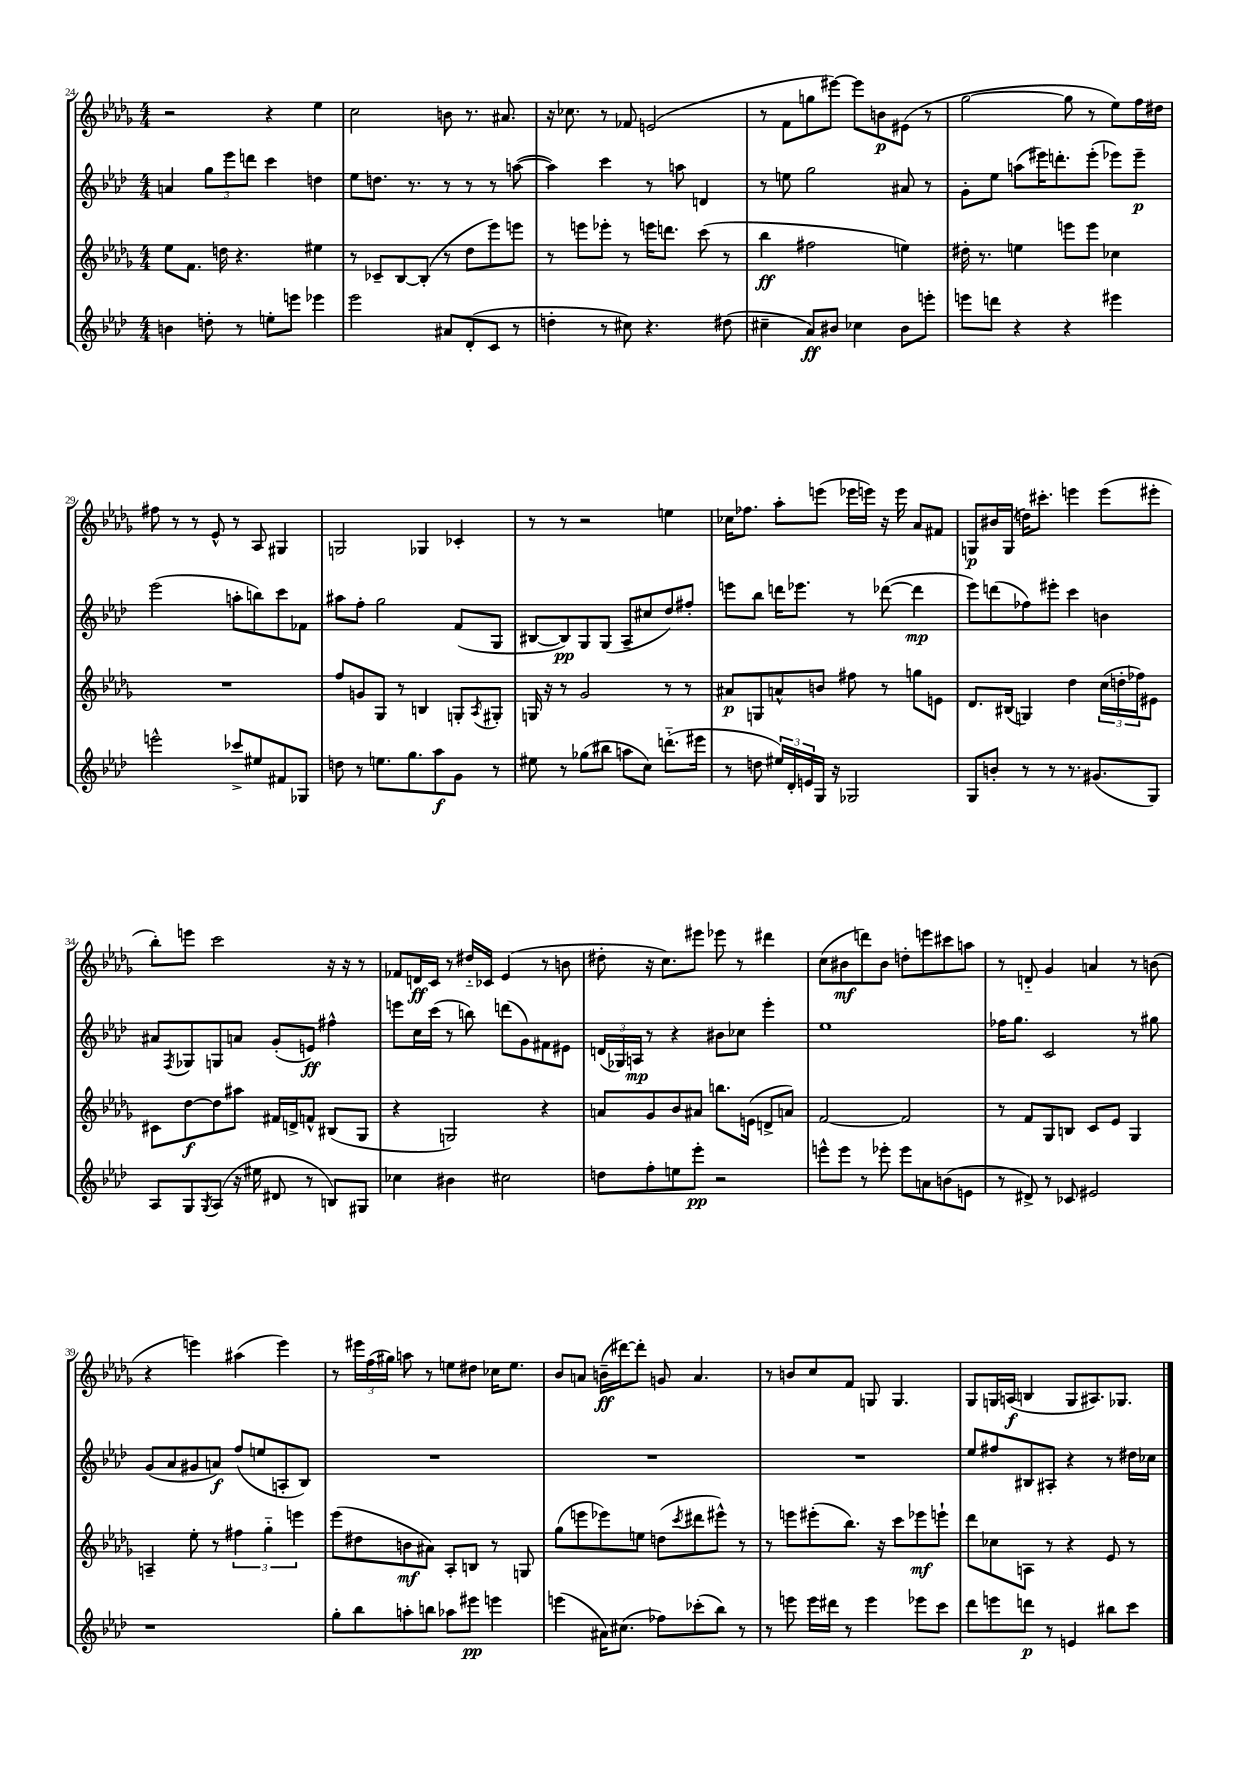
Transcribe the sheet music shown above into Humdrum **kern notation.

**kern	**dynam	**kern	**dynam	**kern	**dynam	**kern	**dynam
*part4	*part4	*part3	*part3	*part2	*part2	*part1	*part1
*staff4	*staff4	*staff3	*staff3	*staff2	*staff2	*staff1	*staff1
*clefG2	*	*clefG2	*	*clefG2	*	*clefG2	*
*k[b-e-a-d-]	*	*k[b-e-a-d-g-]	*	*k[b-e-a-d-]	*	*k[b-e-a-d-g-]	*
*M4/4	*	*M4/4	*	*M4/4	*	*M4/4	*
=24	=24	=24	=24	=24	=24	=24	=24
4bn\	.	8ee-\L	.	4an/	.	2r	.
.	.	8.f\J	.	.	.	.	.
8ddn'\	.	.	.	12gg\L	.	.	.
.	.	16ddn\	.	.	.	.	.
.	.	.	.	12eee-\	.	.	.
8r	.	4.r	.	.	.	.	.
.	.	.	.	12dddn\J	.	.	.
8een'\L	.	.	.	4ccc\	.	4r	.
8eeen\J	.	.	.	.	.	.	.
4eee-X\	.	4ee#X\	.	4ddn\	.	4ee-\	.
=25	=25	=25	=25	=25	=25	=25	=25
2eee-\	.	8r	.	8ee-\L	.	2cc\	.
.	.	8c-X~/L	.	8.ddn\J	.	.	.
.	.	[8B-/	.	.	.	.	.
.	.	.	.	8.r	.	.	.
.	.	(8B-'/J]	.	.	.	.	.
8a#X/L	.	8r	.	8r	.	8bn\	.
(8d-'/	.	8dd-\L	.	8r	.	8.r	.
8c/J	.	8eee-\)	.	8r	.	.	.
.	.	.	.	.	.	8.a#X/	.
8r	.	8eeen\J	.	([8aan\	.	.	.
=26	=26	=26	=26	=26	=26	=26	=26
4ddn'\	.	8r	.	4aa\])	.	16r	.
.	.	.	.	.	.	8.cc-X\	.
.	.	8eeen\L	.	.	.	.	.
8r	.	8eee-X'\J	.	4ccc\	.	8r	.
8cc#X\)	.	8r	.	.	.	8f-X/	.
4.r	.	16eeen\KL	.	8r	.	(2en/	.
.	.	8.dddn\J	.	.	.	.	.
.	.	.	.	8aan\	.	.	.
.	.	(8ccc\	.	4dn/	.	.	.
(8dd#X\	.	8r	.	.	.	.	.
=27	=27	=27	=27	=27	=27	=27	=27
4cc#X~\	.	4bb-\	ff	8r	.	8r	.
.	.	.	.	8een\	.	8f\L	.
8a-/L)	ff	2ff#X\	.	2gg\	.	8ggn\	.
8b#X/J	.	.	.	.	.	[8eee#X\J)	.
4cc-X\	.	.	.	.	.	8eee#\L]	.
.	.	.	.	.	.	8bn\	p
8b#\L	.	4een\)	.	8a#X/	.	(8e#X\J	.
8eeen'\J	.	.	.	8r	.	8r	.
=28	=28	=28	=28	=28	=28	=28	=28
8eeen\L	.	16dd#X'\	.	8g'\L	.	[2gg-\	.
.	.	8.r	.	.	.	.	.
8dddn\J	.	.	.	8ee-\J	.	.	.
4r	.	4een\	.	(8aan\L	.	.	.
.	.	.	.	16eee#X\K)	.	.	.
.	.	.	.	8.dddn'\	.	.	.
4r	.	8eeen\L	.	.	.	8gg-\]	.
.	.	8eee\J	.	(8eee#'\J	.	8r	.
4eee#X\	.	4cc-X\	.	8eee-X\L)	.	8ee-\L)	.
.	.	.	.	8eee-~\J	p	16ff\L	.
.	.	.	.	.	.	16dd#X\JJ	.
!!LO:LB:g=z
=29	=29	=29	=29	=29	=29	=29	=29
2eeen^^\	.	1r	.	(2eee-\	.	8ff#X\	.
.	.	.	.	.	.	8r	.
.	.	.	.	.	.	8r	.
.	.	.	.	.	.	8e-^^/	.
8ccc-X^/L	.	.	.	8aan'\L	.	8r	.
8ee#X/	.	.	.	8bbn\)	.	8A-/	.
8f#X/	.	.	.	8ccc\	.	4G#X/	.
8G-X/J	.	.	.	8f-X\J	.	.	.
=30	=30	=30	=30	=30	=30	=30	=30
8ddn\	.	8ff/L	.	8aa#X\L	.	2Gn/	.
8r	.	8gn/	.	8ff'\J	.	.	.
8.een\L	.	8G-/J	.	2gg\	.	.	.
.	.	8r	.	.	.	.	.
8.gg\	.	.	.	.	.	.	.
.	.	4Bn/	.	.	.	4G-X/	.
8aa-\	f	.	.	.	.	.	.
8g\J	.	8Gn'/L	.	(8f/L	.	4c-X'/	.
.	.	8qA-/	.	.	.	.	.
8r	.	8G#X'/J	.	8G/J	.	.	.
=31	=31	=31	=31	=31	=31	=31	=31
8ee#X\	.	16Gn/	.	[8B#X/L	.	8r	.
.	.	16r	.	.	.	.	.
8r	.	8r	.	8B#/])	pp	8r	.
(8gg-X\L	.	2g-/	.	8G/	.	2r	.
8bb#X\J	.	.	.	(8G/J	.	.	.
8aan\L	.	.	.	8A-~/L	.	.	.
8cc\J)	.	.	.	8cc#X/	.	.	.
(8.dddn\L	.	8r	.	8dd-/)	.	4een\	.
.	.	8r	.	8ff#X'/J	.	.	.
16eee#X\Jk	.	.	.	.	.	.	.
=32	=32	=32	=32	=32	=32	=32	=32
8r	.	8a#X/L	p	8eeen\L	.	16cc-X\KL	.
.	.	.	.	.	.	8.ff-X\J	.
8ddn\	.	8Gn/	.	8bb-\J	.	.	.
24ee#X/LL)	.	8an^^/	.	16dddn\KL	.	8aa-'\L	.
24d-'/	.	.	.	.	.	.	.
.	.	.	.	8.eee-X\J	.	.	.
24en/	.	.	.	.	.	.	.
16G/JJ	.	8bn/J	.	.	.	(8eeen\J	.
16r	.	.	.	.	.	.	.
2G-X/	.	8ff#X\	.	8r	.	16eee-X\LL	.
.	.	.	.	.	.	16eeen\JJ)	.
.	.	8r	.	([8ddd-X\	.	16r	.
.	.	.	.	.	.	16eee\	.
.	.	8ggn\L	.	4ddd-\]	mp	8a-/L	.
.	.	8en\J	.	.	.	8f#X/J	.
=33	=33	=33	=33	=33	=33	=33	=33
8G/L	.	8.d-/L	.	8eee-\L)	.	8Gn/L	p
8bn'/J	.	.	.	(8dddn\	.	16b#X/L	.
.	.	(16B#X/Jk	.	.	.	(16G/JJ	.
8r	.	4Gn/)	.	8ff-X\)	.	16ddn\KL)	.
.	.	.	.	.	.	8.ccc#X'\J	.
8r	.	.	.	8eee#X'\J	.	.	.
8.r	.	4dd-\	.	4ccc\	.	4eeen\	.
(8.g#X/L	.	.	.	.	.	.	.
.	.	(24cc\LL	.	4bn\	.	(8eee\L	.
.	.	24ddn'\	.	.	.	.	.
.	.	24ff-X\J)	.	.	.	.	.
8G/J)	.	8e#X\J	.	.	.	8eee#X'\J	.
!!LO:LB:g=z
=34	=34	=34	=34	=34	=34	=34	=34
8A-/L	.	8c#X\L	.	8a#X/L	.	8bb-'\L)	.
.	.	.	.	8qF/	.	.	.
8G/	.	[8dd-\	f	8G-X/	.	8eeen\J	.
8qG/	.	.	.	.	.	.	.
(8A-/J	.	8dd-\]	.	8Gn/	.	2ccc\	.
16r	.	8aa#X\J	.	8an/J	.	.	.
16ee#X\	.	.	.	.	.	.	.
8d#X/	.	16f#X/LL	.	(8g'/L	.	.	.
.	.	16dn^/J	.	.	.	.	.
8r	.	8fn^^/J	.	8en/J)	ff	.	.
8Bn/L)	.	(8B#X/L	.	4ff#X^^\	.	16r	.
.	.	.	.	.	.	16r	.
8G#X/J	.	8G-/J	.	.	.	8r	.
=35	=35	=35	=35	=35	=35	=35	=35
4cc-X\	.	4r	.	8eeen\L	.	8f-X/L	.
.	.	.	.	16cc\L	.	16dn/L	ff
.	.	.	.	(16ccc\JJ	.	16c/JJ	.
4b#X\	.	2Gn/)	.	8r	.	8r	.
.	.	.	.	8bbn\)	.	16dd#X/LL	.
.	.	.	.	.	.	16c-X/JJ	.
2cc#X\	.	.	.	(8dddn\L	.	(4e-/	.
.	.	.	.	8g\)	.	.	.
.	.	4r	.	8f#X\	.	8r	.
.	.	.	.	8e#X\J	.	8bn\	.
=36	=36	=36	=36	=36	=36	=36	=36
8ddn\L	.	8an/L	.	(24dn/LL	.	8dd#X'\	.
.	.	.	.	24G-X/)	.	.	.
.	.	.	.	24An/JJ	mp	.	.
8ff'\	.	8g-/	.	8r	.	16r	.
.	.	.	.	.	.	8.cc\L)	.
8een\	.	8b-/	.	4r	.	.	.
8eee-'\J	pp	8a#X/J	.	.	.	8eee#X\J	.
2r	.	8.bbn\L	.	8b#X\L	.	8eee-X\	.
.	.	.	.	8cc-X\J	.	8r	.
.	.	(16en\Jk	.	.	.	.	.
.	.	8dn^/L	.	4eee-'\	.	4ddd#X\	.
.	.	8an/J)	.	.	.	.	.
=37	=37	=37	=37	=37	=37	=37	=37
8eeen^^\L	.	[2f/	.	1ee-	.	(8cc\L	.
8eee\J	.	.	.	.	.	8b#X\	mf
8r	.	.	.	.	.	8dddn\)	.
8eee-X'\	.	.	.	.	.	8b#\J	.
8eee-\L	.	2f/]	.	.	.	8ddn'\L	.
8an\	.	.	.	.	.	8eeen\	.
(8bn\	.	.	.	.	.	8ccc#X\	.
8en\J	.	.	.	.	.	8aan\J	.
=38	=38	=38	=38	=38	=38	=38	=38
8r	.	8r	.	16ff-X\KL	.	8r	.
.	.	.	.	8.gg\J	.	.	.
8d#X^/)	.	8f/L	.	.	.	8dn/	.
8r	.	8G-/	.	2c/	.	4g-/	.
8c-X/	.	8Bn/J	.	.	.	.	.
2e#X/	.	8c/L	.	.	.	4an/	.
.	.	8e-/J	.	.	.	.	.
.	.	4G-/	.	8r	.	8r	.
.	.	.	.	8gg#X\	.	(8bn\	.
!!LO:LB:g=z
=39	=39	=39	=39	=39	=39	=39	=39
1r	.	4An~/	.	(8g/L	.	4r	.
.	.	.	.	8a-/	.	.	.
.	.	8ee-'\	.	8g#X/	.	4eeen\)	.
.	.	8r	.	8an/J)	f	.	.
.	.	6ff#X\	.	(8ff/L	.	(4aa#X\	.
.	.	.	.	8een/	.	.	.
.	.	6gg-\	.	.	.	.	.
.	.	.	.	8An'/	.	4eee\)	.
.	.	6eeen\	.	.	.	.	.
.	.	.	.	8B-/J)	.	.	.
=40	=40	=40	=40	=40	=40	=40	=40
8gg'\L	.	(8eee-\L	.	1r	.	8r	.
8bb-\	.	8dd#X\	.	.	.	24eee#X\LL	.
.	.	.	.	.	.	(24ff\	.
.	.	.	.	.	.	24gg#X\JJ)	.
8aan'\	.	8bn\	mf	.	.	8aan\	.
8bbn\J	.	8a#X\J)	.	.	.	8r	.
8aa-X\L	.	8A-'/L	.	.	.	8een\L	.
8eee#X\J	pp	8Bn/J	.	.	.	8dd#X\J	.
4eeen\	.	8r	.	.	.	16cc-X\KL	.
.	.	.	.	.	.	8.ee\J	.
.	.	8Gn/	.	.	.	.	.
=41	=41	=41	=41	=41	=41	=41	=41
(4eeen\	.	(8gg-\L	.	1r	.	8b-/L	.
.	.	8eeen\	.	.	.	8an/J	.
16a#X\KL)	.	8eee-X\)	.	.	.	(16bn~\LL	ff
(8.cc#X\J	.	.	.	.	.	[16ddd#X\J)	.
.	.	8een\J	.	.	.	8ddd#'\J]	.
8ff-X\L)	.	(8ddn\L	.	.	.	8gn/	.
.	.	8qccc/	.	.	.	.	.
(8ccc-X'\	.	8ddd#X\	.	.	.	4.a/	.
8bb-\J)	.	8eee#X^^\J)	.	.	.	.	.
8r	.	8r	.	.	.	.	.
=42	=42	=42	=42	=42	=42	=42	=42
8r	.	8r	.	1r	.	8r	.
8eeen\	.	8eeen\L	.	.	.	8bn/L	.
16eee\LL	.	(8eee#X'\	.	.	.	8cc/	.
16ddd#X\JJ	.	.	.	.	.	.	.
8r	.	8.bb-\J)	.	.	.	8f/J	.
4eee\	.	.	.	.	.	8Gn/	.
.	.	16r	.	.	.	.	.
.	.	8ccc\L	.	.	.	4.G/	.
8eee-X\L	.	8eee-X\	mf	.	.	.	.
8ccc\J	.	8eeen`\J	.	.	.	.	.
=43	=43	=43	=43	=43	=43	=43	=43
8ddd-\L	.	8ddd-\L	.	8ee-/L	.	8G-/L	.
8eeen\	.	8cc-X\	.	8ff#X/	.	16Gn/L	.
.	.	.	.	.	.	(16An/JJ	f
8dddn\J	p	8An\J	.	8B#X/	.	4Bn/	.
8r	.	8r	.	8A#X'/J	.	.	.
4en/	.	4r	.	4r	.	8G/L	.
.	.	.	.	.	.	8.A#X/)	.
8bb#X\L	.	8e-/	.	8r	.	.	.
.	.	.	.	.	.	8.G-X/J	.
8ccc\J	.	8r	.	16dd#X\LL	.	.	.
.	.	.	.	16cc-X\JJ	.	.	.
==	==	==	==	==	==	==	==
*-	*-	*-	*-	*-	*-	*-	*-
